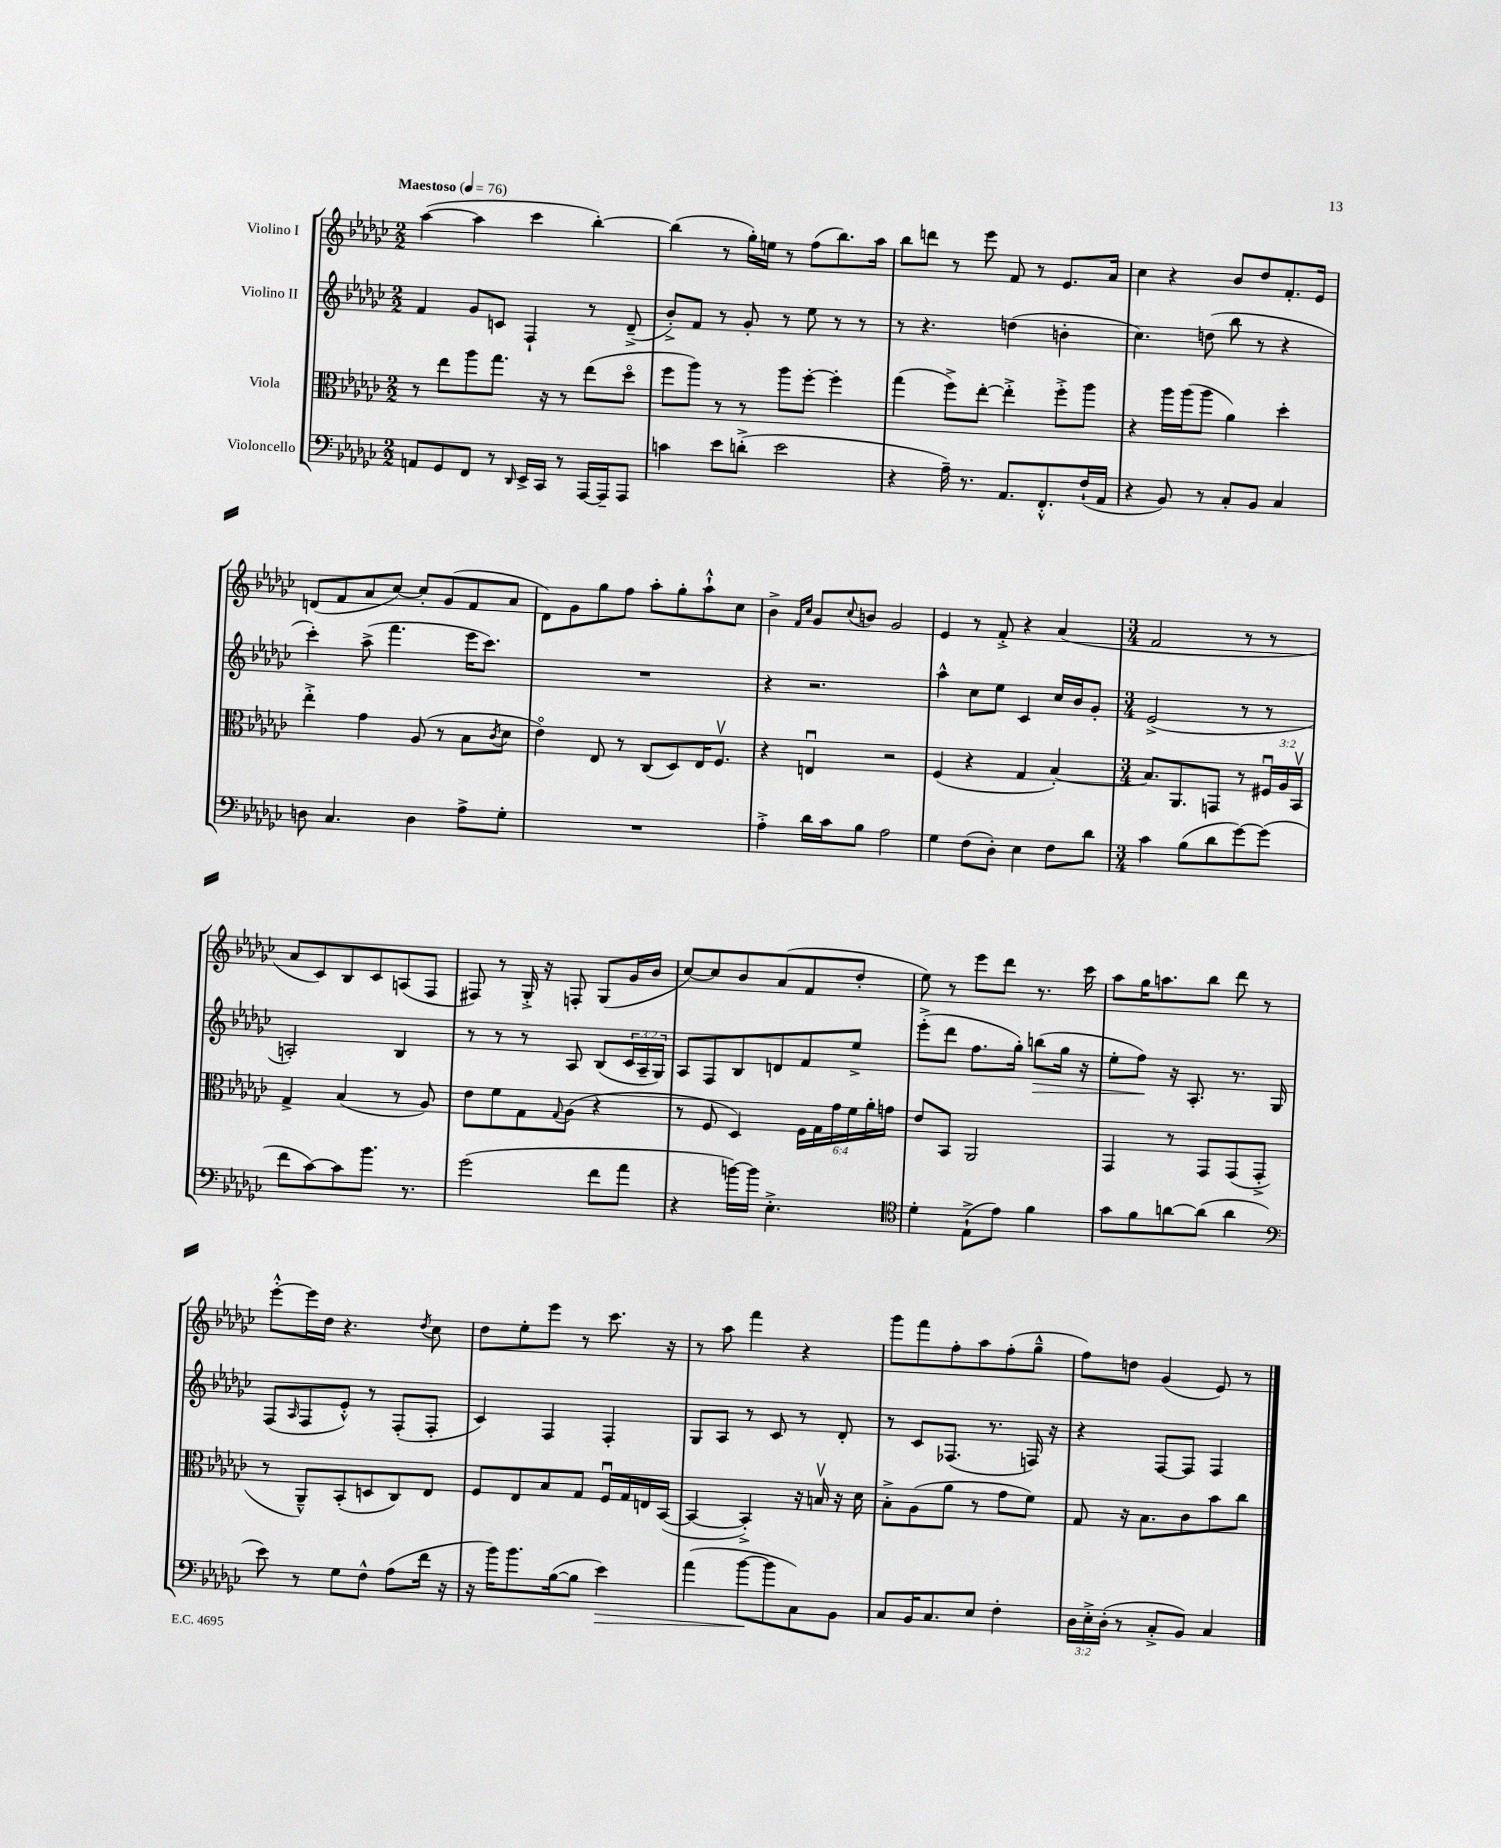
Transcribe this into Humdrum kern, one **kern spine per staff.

**kern	**kern	**kern	**kern
*staff4	*staff3	*staff2	*staff1
*clefF4	*clefC3	*clefG2	*clefG2
*k[b-e-a-d-g-c-]	*k[b-e-a-d-g-c-]	*k[b-e-a-d-g-c-]	*k[b-e-a-d-g-c-]
*M2/2	*M2/2	*M2/2	*M2/2
*MM76	*MM76	*MM76	*MM76
8AA	8r	4f	([4aa-
8GG-	8ee-	.	.
8FF	8aa-	8g-	4aa-]
8r	8.gg-	8c	.
16qqDD-	.	.	.
16EE-^	.	4F`	4ccc-
16CC-	16r	.	.
8r	8r	.	.
[16AAA-	(8ee-	8r	[4bb-')
16AAA-~]	.	.	.
8AAA-	8dd-o	(8d-~^	.
=	=	=	=
4c	8ff	8b-'^)	(4bb-]
.	8aa-)	8f	.
8e-	8r	8r	8r
(8d'^	8r	8g-'	16gg-')
.	.	.	16ee
2e-	8aa-	8r	8r
.	[8ff'	8ee-	(8ff
.	4ff']	8r	8.bb-)
.	.	8r	.
.	.	.	16aa-
=	=	=	=
4r	(4gg-	8r	8bb-
.	.	4.r	8ddd
16A-~)	8ff^)	.	8r
8.r	.	.	.
.	[8ee-'	.	8eee-
8.AA-	4ee-'^]	(4dd	8f
.	.	.	8r
8.FF'^^	.	.	.
.	8ff'^	4b'	8.e-
(16F`	8aa-	.	.
16AA-	.	.	16a-
=	=	=	=
4r	4r	4.cc-)	4cc-
8BB-)	16aa-	.	4r
.	(16aa-	.	.
8r	8aa-	(8dd	.
8C-'	4a-)	8bb-	8b-
8BB-	.	8r	8dd-
4C-	4dd-'	4r	8.f'
.	.	.	16e-
=	=	=	=
8D	4ee-'^	4ccc-')	(8d
4.C-	.	.	8f
.	4g-	(8aa-^	8a-
.	.	4.fff	[8cc-)
4D	(8A-	.	8cc-']
.	8r	.	(8g-
8A-^	8B-	16eee-	8f
.	.	8.ccc-)	.
.	8qc-	.	.
8G-'	8d-	.	8a-
=	=	=	=
1r	4e-o)	1r	8d-)
.	.	.	8g-
.	8E-	.	8gg-
.	8r	.	8ff
.	(8C-	.	8aa-'
.	8D-)	.	8gg-'
.	16E-	.	8aa-`^^
.	8.Fv	.	.
.	.	.	8cc-
=	=	=	=
4A-'^	4r	4r	4b-^
.	.	.	16qqf
.	.	.	16qqcc-
16d-	4Eu	2.r	8g-
16c-	.	.	.
.	.	.	8qqcc-
8B-	.	.	8b
2A-	2r	.	2g-
=	=	=	=
4G-	(4F	4aa-^^	4e-
(8F	4r	8cc-	8r
8D-')	.	8ee-	8f'^
4E-	4G-	4c-	4r
8F	[4B-')	16cc-	(4a-
.	.	16b-	.
8d-	.	8g-'	.
=	=	=	=
*M3/4	*M3/4	*M3/4	*M3/4
4c-	8.B-]	(2e-^	2f
.	8.AA-	.	.
(8B-	.	.	.
8d-	8GG	.	.
[8g-)	8r	8r	8r
(8g-]	24F#u	8r	8r
.	24A-	.	.
.	24BB-v	.	.
=	=	=	=
8f	4G-^	2A')	8a-
[8c-)	.	.	8c-)
8c-]	(4B-	.	8B-
8.b-	.	.	8c-
.	8r	4B-	(8A
8.r	.	.	.
.	8A-)	.	8F
=	=	=	=
(2g-	8e-	8r	8F#)
.	8f	8r	8r
.	8G-	8r	16G-'^
.	.	.	16r
.	8qqG-	.	.
.	(8A-	8A-	8F'
8f	4r	(8B-	(8G-
8a-	.	24c-	16g-
.	.	24A-~	.
.	.	.	16b-
.	.	24G-)	.
=	=	=	=
4r	8r	8A-	[8cc-)
.	8F	8F	8cc-]
[16b)	4D-)	8B-	8b-
16b]	.	.	.
4.E-'^	.	8d	(8a-
.	24F	8f	8f
.	24G-	.	.
.	24g-	.	.
.	24f	8ee-^	8dd-'
.	24a-'	.	.
.	24g	.	.
=	=	=	=
*clefC4	*	*	*
4d-'	8e-	(8eee-'^	8ee-)
.	8BB-	8ddd-	8r
(8E-`^	2AA-	8.ff	8eee-
8e-)	.	.	8ddd-
.	.	16gg-')	.
4f	.	(8bb	8.r
.	.	16gg-	.
.	.	16r	16ccc-
=	=	=	=
8g-	4GG-	8ee-'	8aa-
8f	.	8ff)	16gg-
.	.	.	8.aa
[8a	8r	16r	.
.	.	8.A-'	.
(8a]	8GG-	.	8bb-
4a	(8GG-	8.r	8ddd-
.	8GG-'^	.	8r
.	.	16G-	.
=	=	=	=
*clefF4	*	*	*
8e-)	8r	(8F	[8eee-'^^
.	.	16qqA-	.
8r	8AA-~^^)	8F	16eee-]
.	.	.	16dd-
8G-	(8BB-'	8e-'^^)	4.r
8F^^	8D	8r	.
(8A-	8C-)	(8F'	.
.	.	.	8qdd-
16f	8E-	8F'	8cc-
16r	.	.	.
=	=	=	=
16r	8F	4c-)	8dd-
16b-)	.	.	.
8.b-	8E-	.	8ee-'
.	8B-	4F	8eee-
([16B-	.	.	.
8B-]	8G-	.	8r
4e-)	16Fu	4F'	8.ccc-
.	16G-	.	.
.	16E	.	.
.	([16BB-	.	16r
=	=	=	=
(4a-	4BB-_	8G-	8r
.	.	8A-	8aa-
[8b-	4BB-'^])	8r	4fff
8b-]	.	8c-	.
8C-)	16r	8r	4r
.	16Bv	.	.
8BB-	16r	8d-'	.
.	16d-	.	.
=	=	=	=
8C-	8B-'^	8r	8ggg-
16BB-	(8A-	8c-	8fff
8.C-	.	.	.
.	8a-	(8.F-	8ff'
8E-	8r	.	8aa-
.	.	8.r	.
4F'	8g-	.	(8ff'
.	8f)	16F)	8gg-~^^
.	.	16r	.
=	=	=	=
24D-	8G-	4r	8ff)
24E-'^	.	.	.
(24D-'	.	.	.
8r	16r	.	8dd
.	8.B-	.	.
8C-'^	.	[8F	(4g-
8BB-)	8c-	8F]	.
4C-	8b-	4F	8e-)
.	8cc-	.	8r
==	==	==	==
*-	*-	*-	*-
